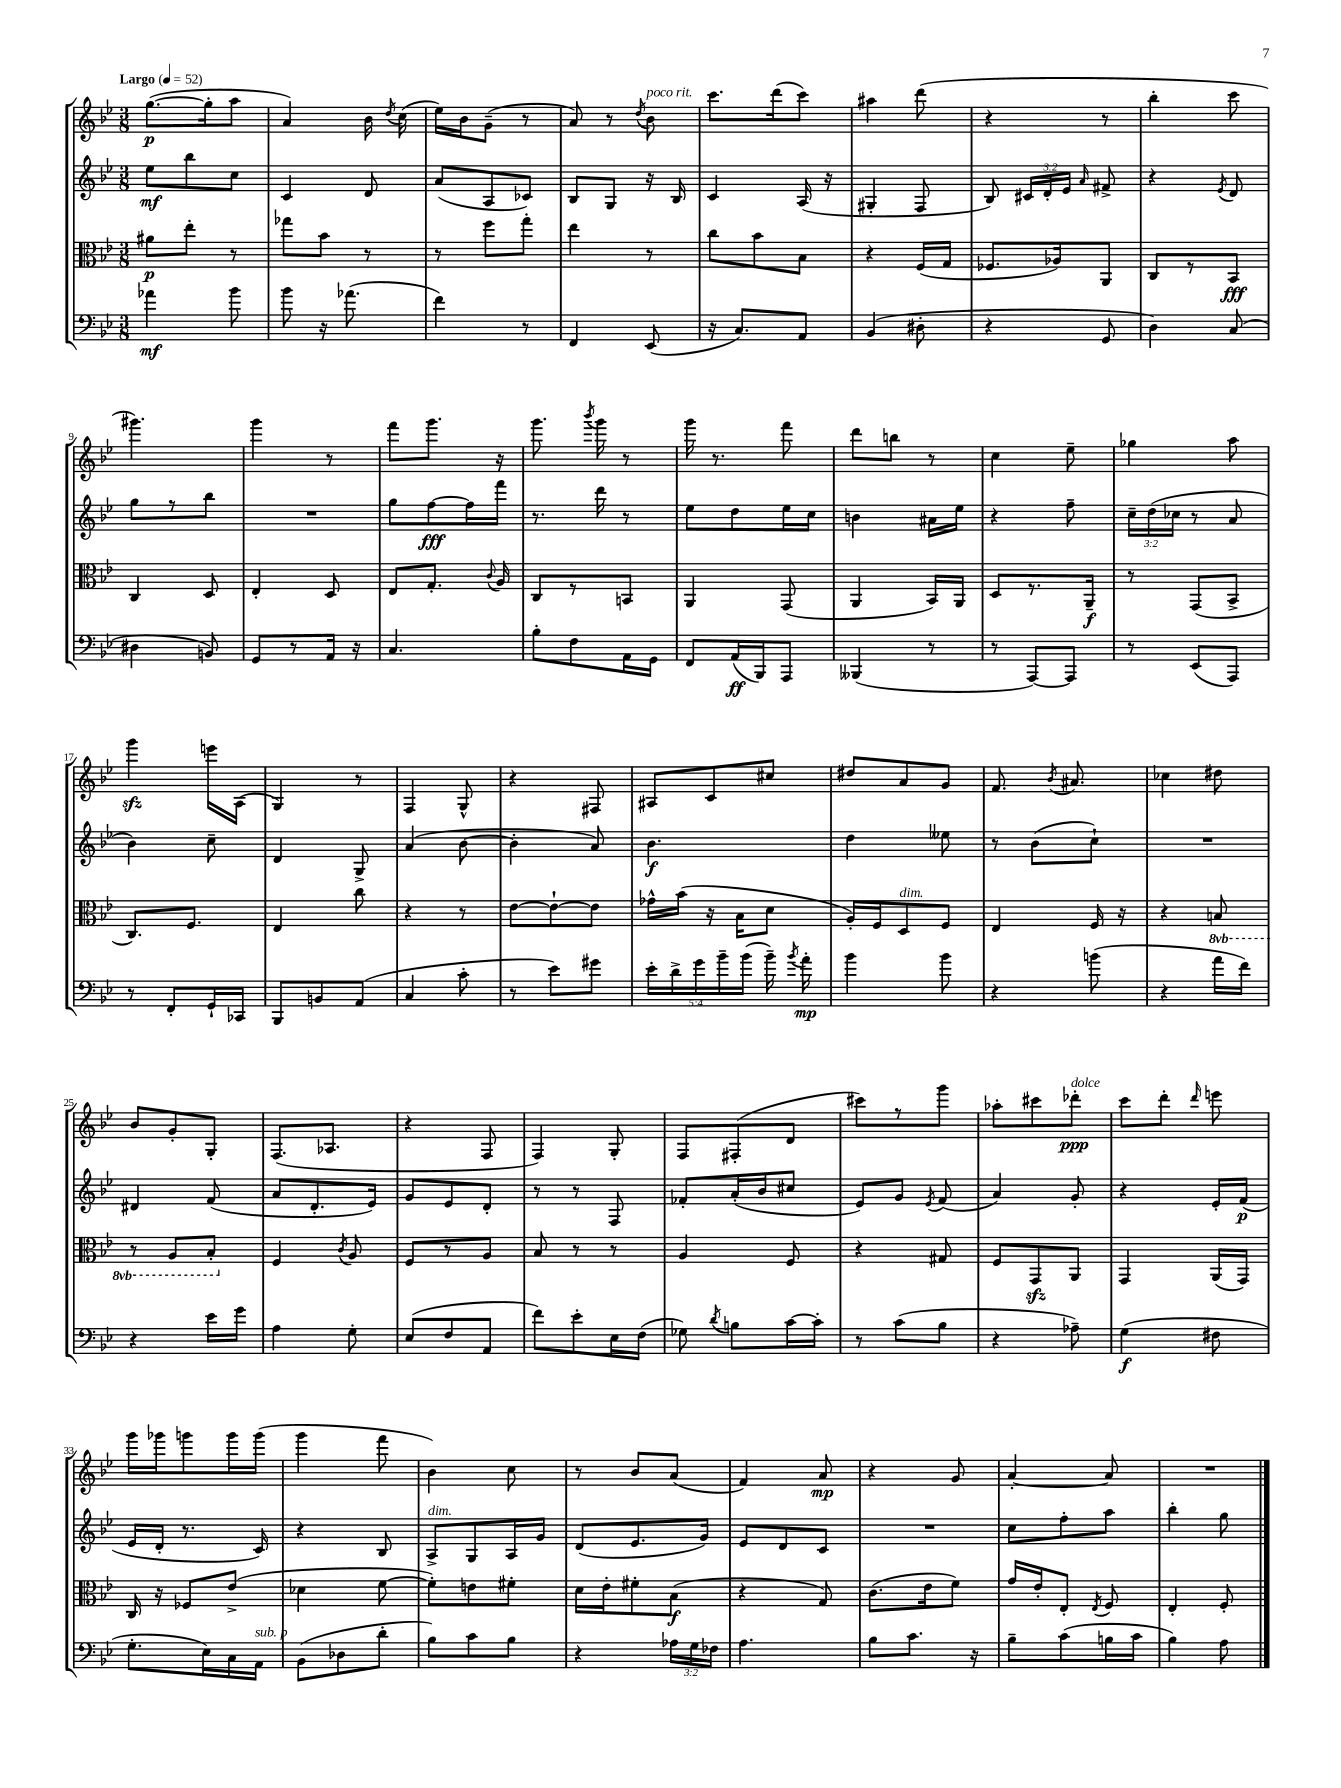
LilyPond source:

<<
\new StaffGroup <<
\new Staff = "s0" {
    \clef treble \key bes \major \numericTimeSignature \time 3/8 \tempo "Largo" 4 = 52
    \autoBeamOff g''8.[~\p( g''16-. a''8] |
    a'4) bes'16 \acciaccatura { d''8 } c''16( |
    ees''16[) bes'16 g'8]--( r8 |
    a'8) r8 \acciaccatura { d''8 } bes'8^\markup { \italic "poco rit." } |
    c'''8.[ d'''16( c'''8]) |
    ais''4 d'''8( |
    r4 r8 |
    bes''4-. c'''8 |
    gis'''4.) |
    g'''4 r8 |
    f'''8[ g'''8.] r16 |
    g'''8. \acciaccatura { bes'''8 } g'''16 r8 |
    g'''16 r8. f'''8 |
    d'''8[ b''8] r8 |
    c''4 ees''8-- |
    ges''4 a''8 |
    g'''4\sfz e'''16[ a16]( |
    g4) r8 |
    f4 g8-^ |
    r4 fis8 |
    ais8[ c'8 cis''8] |
    dis''8[ a'8 g'8] |
    f'8. \acciaccatura { bes'8 } ais'8. |
    ces''4 dis''8 |
    bes'8[ g'8-. g8]-. |
    f8.[( aes8.] |
    r4 f8 |
    f4) g8-. |
    f8[ fis8-.( d'8] |
    cis'''8[) r8 g'''8] |
    aes''8[-. cis'''8 des'''8]-.\ppp^\markup { \italic "dolce" } |
    c'''8[ d'''8]-. \grace { d'''16 } e'''8 |
    g'''16[ ges'''16 g'''8 g'''16 g'''16]( |
    g'''4 f'''8 |
    bes'4) c''8 |
    r8 bes'8[ a'8]( |
    f'4) a'8\mp |
    r4 g'8 |
    a'4~-. a'8 |
    R4. \bar "|." |
}
\new Staff = "s1" {
    \clef treble \key bes \major \numericTimeSignature \time 3/8 \override Staff.TupletNumber.text = #tuplet-number::calc-fraction-text
    \autoBeamOff ees''8[\mf bes''8 c''8] |
    c'4 d'8 |
    a'8[( a8 ces'8]) |
    bes8[ g8] r16 bes16 |
    c'4 a16( r16 |
    gis4-. f8 |
    bes8) \tuplet 3/2 { cis'16[ d'16-. ees'16] } \grace { a'16 } fis'8-> |
    r4 \acciaccatura { ees'8 } d'8 |
    g''8[ r8 bes''8] |
    R4. |
    g''8[ f''8~\fff f''16 f'''16] |
    r8. d'''16 r8 |
    ees''8[ d''8 ees''16 c''16] |
    b'4 ais'16[ ees''16] |
    r4 f''8-- |
    \tuplet 3/2 { c''16[-- d''16( ces''16] } r8 a'8 |
    bes'4) c''8-- |
    d'4 g8-> |
    a'4( bes'8~ |
    bes'4-. a'8) |
    bes'4.\f |
    d''4 eeses''8 |
    r8 bes'8[( c''8]-!) |
    R4. |
    dis'4 f'8( |
    a'8[ d'8.-. ees'16]) |
    g'8[ ees'8 d'8]-. |
    r8 r8 f8 |
    fes'8[-. a'16-.( bes'16 cis''8] |
    ees'8[) g'8] \acciaccatura { ees'8 } f'8( |
    a'4) g'8-. |
    r4 ees'16[-. f'16]\p( |
    ees'16[ d'16]-. r8. c'16) |
    r4 bes8 |
    a8[->^\markup { \italic "dim." } g8 a16 g'16] |
    d'8[( ees'8. g'16]) |
    ees'8[ d'8 c'8] |
    R4. |
    c''8[ f''8-. a''8] |
    bes''4-. g''8 \bar "|." |
}
\new Staff = "s2" {
    \clef alto \key bes \major \numericTimeSignature \time 3/8 \set Staff.ottavationMarkups = #ottavation-simple-ordinals
    \autoBeamOff ais'8[\p ees''8]-. r8 |
    ges''8[ bes'8] r8 |
    r8 f''8[ g''8]-. |
    ees''4 r8 |
    c''8[ bes'8 bes8] |
    r4 f16[( g16] |
    fes8.[ aes16) a,8] |
    c8[ r8 bes,8]\fff |
    c4 d8 |
    ees4-. d8 |
    ees8[ g8.]-. \appoggiatura { c'8 } a16 |
    c8[ r8 b,8] |
    a,4 g,8( |
    a,4 bes,16[) a,16] |
    d8[ r8. a,16]--\f |
    r8 g,8[( bes,8]-> |
    c8.[) f8.] |
    ees4 c''8 |
    r4 r8 |
    ees'8[~ ees'8~-! ees'8] |
    ges'16[-^ bes'16]( r16 bes16[ d'8] |
    a16[-.) f16 d8^\markup { \italic "dim." } f8] |
    ees4 f16 r16 |
    r4 \ottava #-1 b,8 |
    r8 a,8[ bes,8]-. \ottava #0 |
    f4 \acciaccatura { c'8 } a8 |
    f8[ r8 a8] |
    bes8 r8 r8 |
    a4 f8 |
    r4 gis8 |
    f8[ g,8\sfz a,8] |
    g,4 a,16[( g,16]) |
    c16 r16 fes8[ ees'8]->( |
    des'4 f'8~ |
    f'8[-.) e'8 fis'8]-. |
    d'16[ ees'16-. fis'8-. bes8]\f( |
    r4 g8) |
    c'8.[( ees'16 f'8]) |
    g'16[ ees'16-. ees8]-. \acciaccatura { ees8 } f8 |
    ees4-. f8-. \bar "|." |
}
\new Staff = "s3" {
    \clef bass \key bes \major \numericTimeSignature \time 3/8 \override Staff.TupletNumber.text = #tuplet-number::calc-fraction-text
    \autoBeamOff aes'4\mf bes'8 |
    bes'8 r16 aes'8.( |
    f'4) r8 |
    f,4 ees,8( |
    r16 c8.[) a,8] |
    bes,4( dis8-. |
    r4 g,8 |
    d4) c8( |
    dis4 b,8) |
    g,8[ r8 a,16] r16 |
    c4. |
    bes8[-. f8 a,16 g,16] |
    f,8[ a,16\ff( bes,,16) a,,8] |
    beses,,4( r8 |
    r8 a,,8[~) a,,8] |
    r8 ees,8[( a,,8]) |
    r8 f,8[-. g,16-! ces,16] |
    bes,,8[ b,8 a,8]( |
    c4 c'8-. |
    r8 ees'8[) gis'8] |
    \tuplet 5/4 { ees'16[-. d'16-> g'16 bes'16-- bes'16]( } bes'16--) \acciaccatura { bes'8 } a'16-.\mp |
    bes'4 bes'8 |
    r4 b'8( |
    r4 a'16[ f'16]) |
    r4 ees'16[ g'16] |
    a4 g8-. |
    ees8[( f8 a,8] |
    f'8[) ees'8-. ees16 f16]( |
    ges8) \acciaccatura { d'8 } b8[ c'16~ c'16]-. |
    r8 c'8[( bes8] |
    r4 aes8--) |
    g4\f( fis8 |
    g8.[-. ees16) c16 a,16]^\markup { \italic "sub. p" } |
    bes,8[( des8 d'8]-. |
    bes8[) c'8 bes8] |
    r4 \tuplet 3/2 { aes16[ g16 fes16] } |
    a4. |
    bes8[ c'8.] r16 |
    bes8[-- c'8( b16 c'16] |
    bes4) a8 \bar "|." |
}
>>
>>
